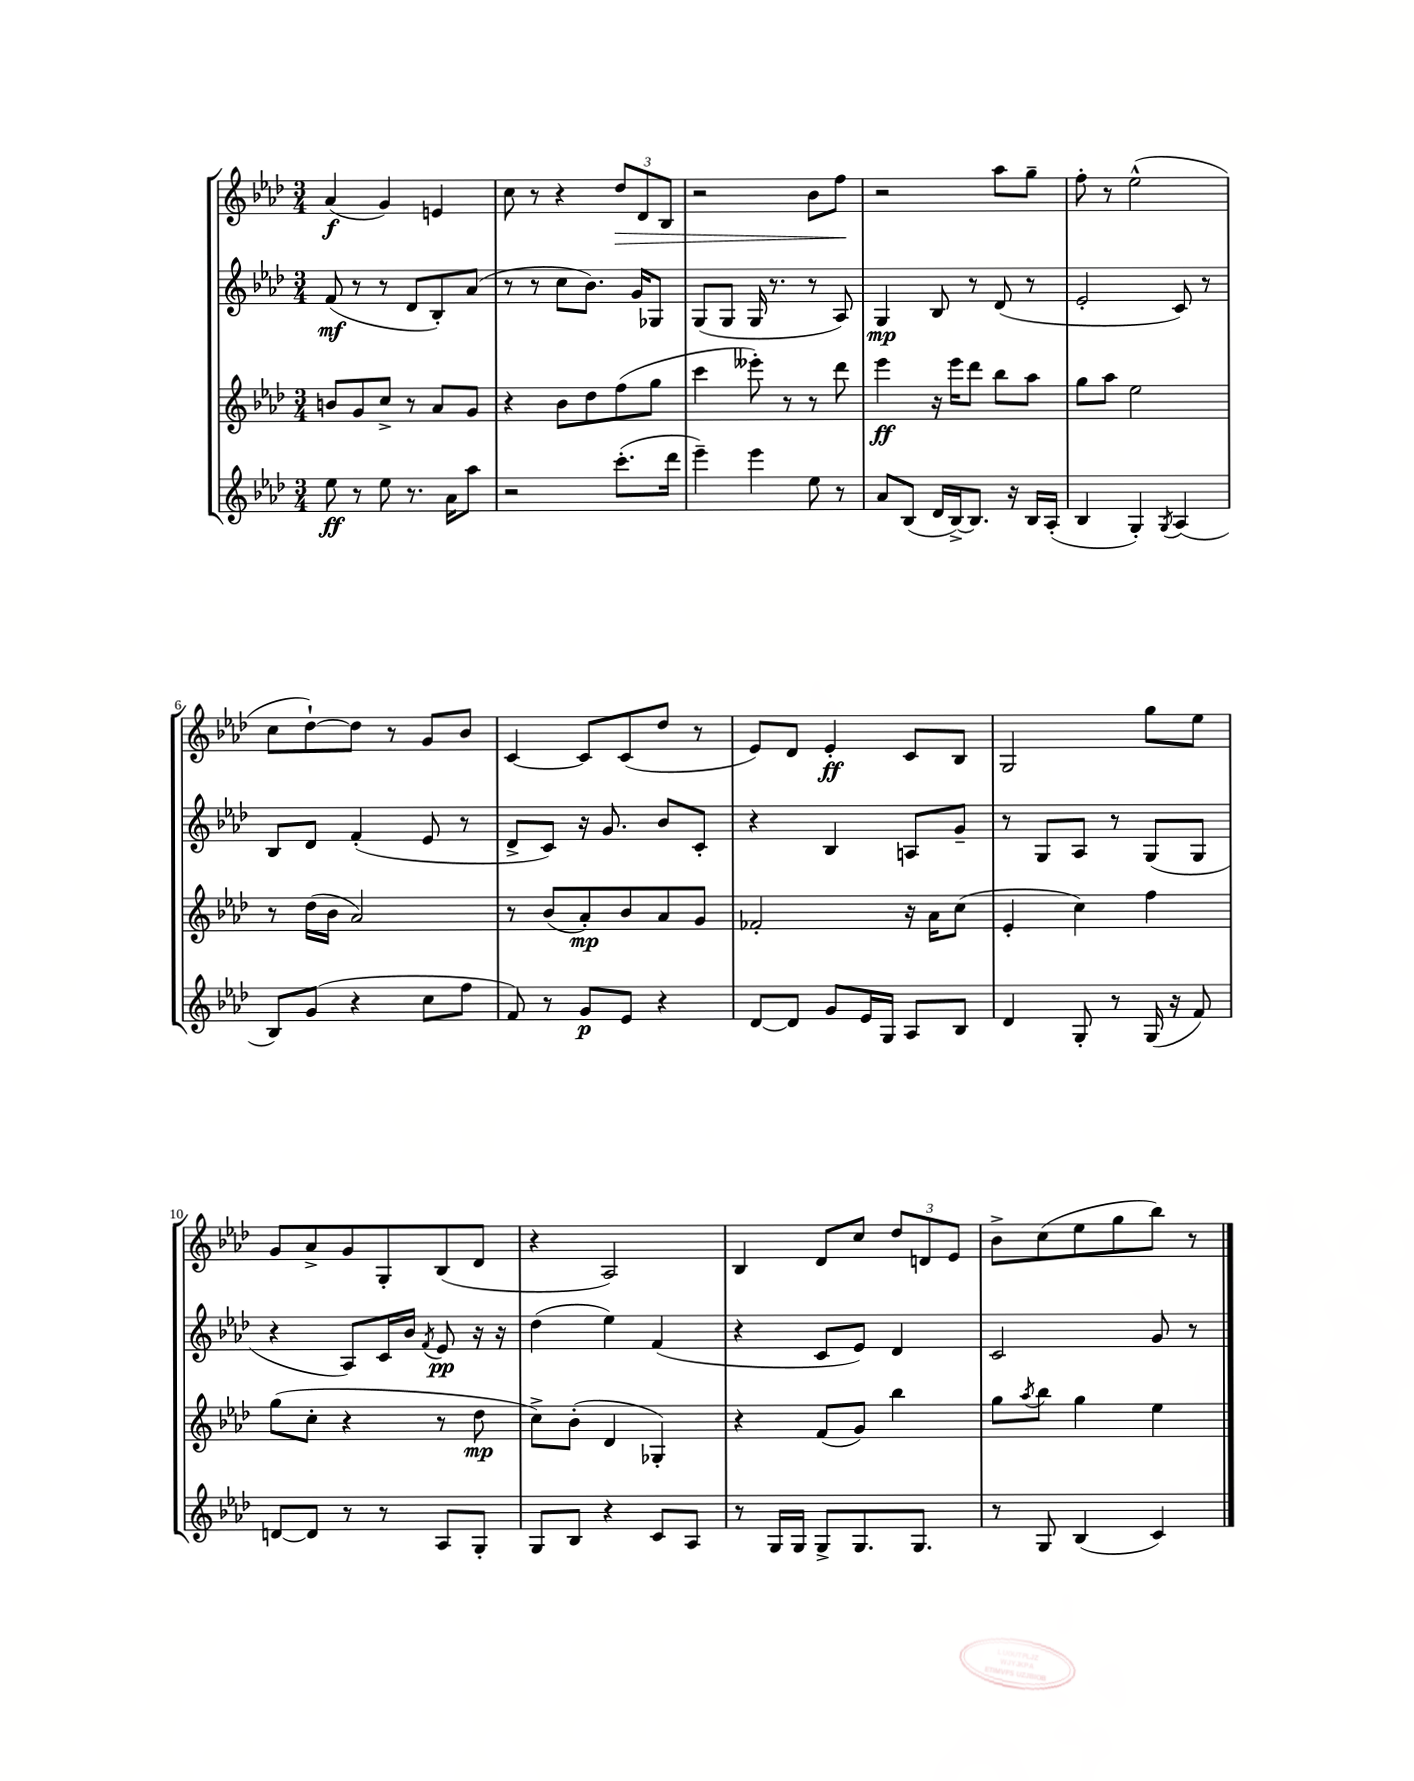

**kern	**kern	**kern	**kern
*staff4	*staff3	*staff2	*staff1
*clefG2	*clefG2	*clefG2	*clefG2
*k[b-e-a-d-]	*k[b-e-a-d-]	*k[b-e-a-d-]	*k[b-e-a-d-]
*M3/4	*M3/4	*M3/4	*M3/4
8ee-\	8b/L	(8f/	(4a-/
8r	8g/	8r	.
8ee-\	8cc^/J	8r	4g/)
8.r	8r	8d-/L	.
.	8a-/L	8B-'/)	4e/
16a-\LK	.	.	.
8aa-\J	8g/J	(8a-/J	.
=	=	=	=
2r	4r	8r	8cc\
.	.	8r	8r
.	8b-\L	8cc\L	4r
.	8dd-\	8.b-\J)	.
(8.ccc'\L	(8ff\	.	12dd-/L
.	.	16g/LK	.
.	.	.	12d-/
.	8gg\J	8G-/J	.
.	.	.	12B-/J
16ddd-\Jk	.	.	.
=	=	=	=
4eee-~\)	4ccc\	(8G/L	2r
.	.	8G/J	.
4eee-\	8eee--'\)	16G/	.
.	.	8.r	.
.	8r	.	.
8ee-\	8r	8r	8b-\L
8r	8ddd-\	8A-/)	8ff\J
=	=	=	=
8a-/L	4eee-\	4G/	2r
(8B-/J	.	.	.
16d-/LL	16r	8B-/	.
[16B-^/J)	16eee-\LK	.	.
8.B-/]J	8ddd-\J	8r	.
.	8bb-\L	(8d-/	8aa-\L
16r	.	.	.
16B-/LL	8aa-\J	8r	8gg~\J
(16A-'/JJ	.	.	.
=	=	=	=
4B-/	8gg\L	2e-'/	8ff'\
.	8aa-\J	.	8r
4G'/)	2ee-\	.	(2ee-^^\
8qG/	.	.	.
(4A-/	.	8c/)	.
.	.	8r	.
=	=	=	=
8B-/L)	8r	8B-/L	8cc\L
(8g/J	(16dd-\LL	8d-/J	[8dd-`\)
.	16b-\JJ	.	.
4r	2a-/)	(4f'/	8dd-\]J
.	.	.	8r
8cc\L	.	8e-/	8g/L
8ff\J	.	8r	8b-/J
=	=	=	=
8f/)	8r	8d-^/L	[4c/
8r	(8b-/L	8c/J)	.
8g/L	8a-'/)	16r	8c/]L
.	.	8.g/	.
8e-/J	8b-/	.	(8c/
4r	8a-/	8b-/L	8dd-/J
.	8g/J	8c'/J	8r
=	=	=	=
[8d-/L	2f-'/	4r	8e-/L)
8d-/]J	.	.	8d-/J
8g/L	.	4B-/	4e-'/
16e-/L	.	.	.
16G/JJ	.	.	.
8A-/L	16r	8A/L	8c/L
.	16a-\LK	.	.
8B-/J	(8cc\J	8g~/J	8B-/J
=	=	=	=
4d-/	4e-'/	8r	2G/
.	.	8G/L	.
8G'/	4cc\)	8A-/J	.
8r	.	8r	.
(16G/	4ff\	(8G/L	8gg\L
16r	.	.	.
8f/)	.	8G/J	8ee-\J
=	=	=	=
[8d/L	(8gg\L	4r	8g/L
8d/]J	8cc'\J	.	8a-^/
8r	4r	8A-/L)	8g/
8r	.	16c/L	8G'/
.	.	16b-/JJ	.
.	.	8qf/	.
8A-/L	8r	8e-/	(8B-/
8G'/J	8dd-\	16r	8d-/J
.	.	16r	.
=	=	=	=
8G/L	8cc^\L)	(4dd-\	4r
8B-/J	(8b-'\J	.	.
4r	4d-/	4ee-\)	2A-/)
8c/L	4G-'/)	(4f/	.
8A-/J	.	.	.
=	=	=	=
8r	4r	4r	4B-/
16G/LL	.	.	.
16G/JJ	.	.	.
8G^/L	(8f/L	8c/L	8d-/L
8.G/	8g/J)	8e-/J)	8cc/J
.	4bb-\	4d-/	12dd-/L
8.G/J	.	.	.
.	.	.	12d/
.	.	.	12e-/J
=	=	=	=
8r	8gg\L	2c/	8b-^\L
.	8qaa-/	.	.
8G/	8bb-\J	.	(8cc\
(4B-/	4gg\	.	8ee-\
.	.	.	8gg\
4c/)	4ee-\	8g/	8bb-\J)
.	.	8r	8r
==	==	==	==
*-	*-	*-	*-
